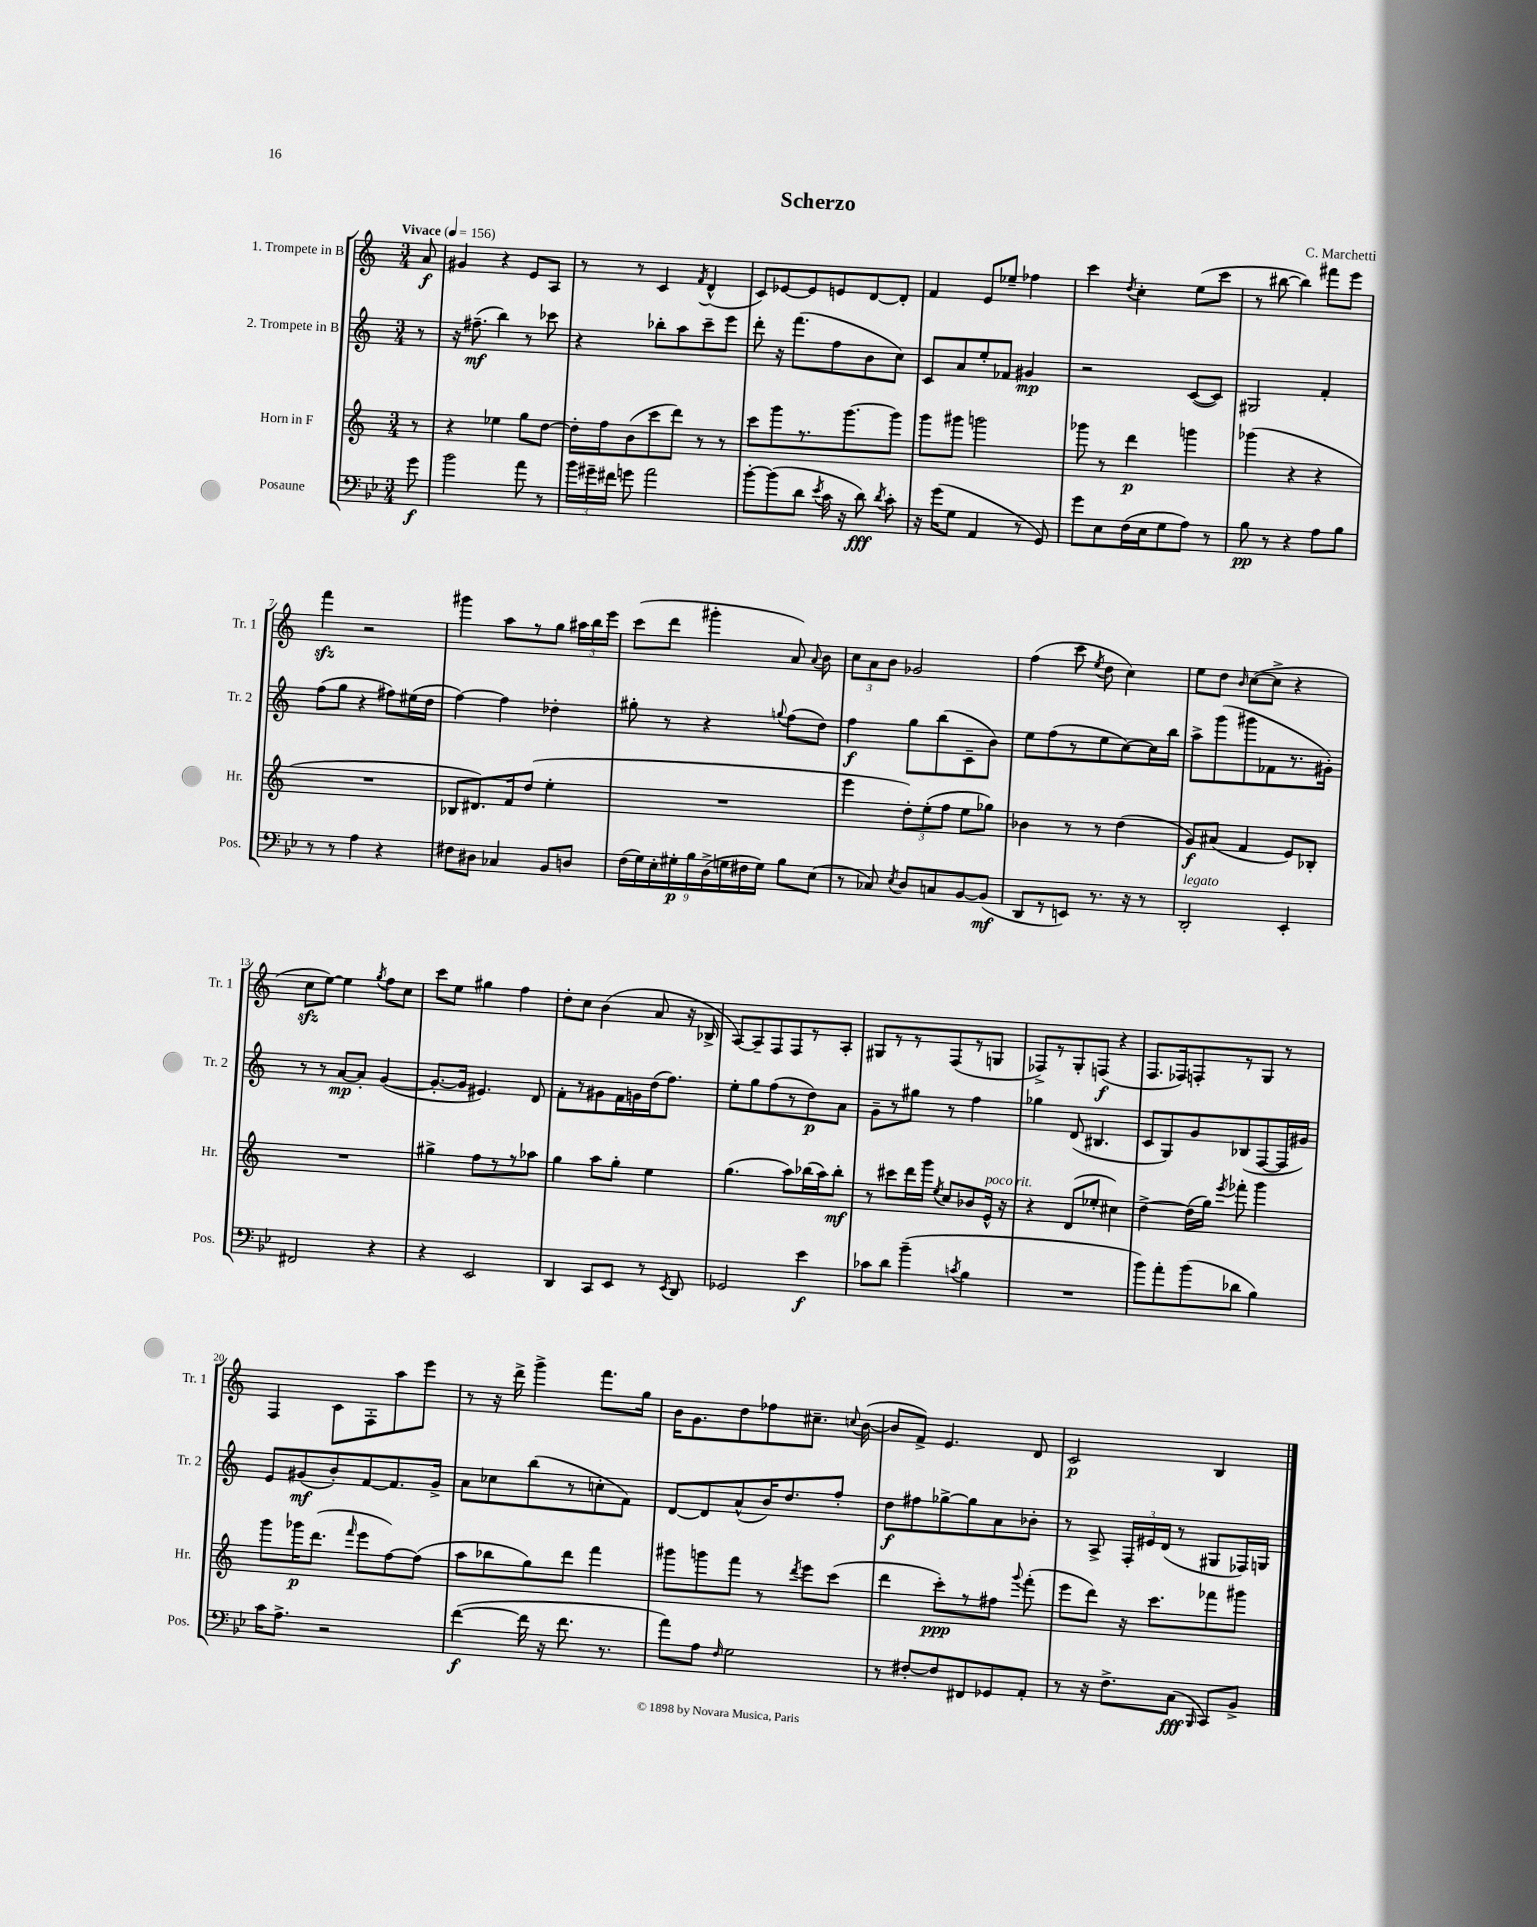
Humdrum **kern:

**kern	**kern	**kern	**kern
*staff4	*staff3	*staff2	*staff1
*clefF4	*clefG2	*clefG2	*clefG2
*k[b-e-]	*k[]	*k[]	*k[]
*M3/4	*M3/4	*M3/4	*M3/4
*MM156	*MM156	*MM156	*MM156
8g	8r	8r	8a
=	=	=	=
2b-	4r	16r	4g#
.	.	(8.ff#~	.
.	4ee-	4bb)	4r
8a	8gg	8r	8e
8r	[8dd	8ccc-	8A
=	=	=	=
24b-	16dd']	4r	8r
24g#~	.	.	.
.	16ff	.	.
24f#	.	.	.
8g	(8b	.	8r
2a	8ccc	8bb-'	4c
.	8ddd)	8aa	.
.	.	.	8qf
.	8r	8ccc~	(4d^^
.	8r	8eee	.
=	=	=	=
[8b-'	8ccc	8ddd'	8c)
(8b-]	8ggg	16r	[8e-
.	.	(8.fff	.
8d	8.r	.	8e-]
8qe-	.	.	.
16c	.	8ff	8e
16r	[8.ggg	.	.
8d)	.	8b	[8d
8qd	.	.	.
8c'	8ggg]	8cc)	8d']
=	=	=	=
16r	8ggg	8c	4f
(16g	.	.	.
8G	8ggg#	8a	.
4AA	2ggg	8ee'	8e
.	.	8f-	8ee-~
8r	.	4g#	4ff-
8GG)	.	.	.
=	=	=	=
8g	8ggg-	2r	4ccc
8E-	8r	.	.
.	.	.	8qdd
(16F	4ddd	.	4cc'
16E-	.	.	.
8G	.	.	.
8A)	4ggg	([8c	(8ee
8r	.	8c])	8ccc
=	=	=	=
8B-	(4ggg-	2G#	8r
8r	.	.	[8bb#
4r	4r	.	4bb#])
8A	4r	4f'	8fff#
8B-	.	.	8eee
=	=	=	=
8r	2.r	(8ff	4fff
8r	.	8gg	.
4A	.	4r	2r
4r	.	8ff#)	.
.	.	(16ee#	.
.	.	16dd	.
=	=	=	=
8F#	8B-	[4ff)	4ggg#
8D#	8.d#)	.	.
4C-	.	4ff]	8aa
.	16f	.	.
.	(8dd	.	8r
8BB-	4ee'	4dd-'	8gg
8D	.	.	24aa#
.	.	.	24bb
.	.	.	24eee
=	=	=	=
(18F	2.r	8gg#'	(8ccc
18G)	.	.	.
18E-'	.	.	.
.	.	8r	8ddd
18G#'	.	.	.
18B-	.	.	.
.	.	4r	4ggg#'
(18D^	.	.	.
18G	.	.	.
18F#	.	.	.
18G)	.	.	.
.	.	8qqgg	.
8B-	.	(8ff	8a)
.	.	.	8qqa
(8E-	.	8dd)	8b
=	=	=	=
8r	4eee	4ff	12cc
.	.	.	12a
8C-)	.	.	.
.	.	.	12b
8qE-	.	.	.
8D	12dd')	8gg	2g-
.	(12ee'	.	.
8C	.	(8bb	.
.	12ff	.	.
[8BB-	8ee	8c~	.
(8BB-]	8gg-)	8b)	.
=	=	=	=
8DD	4b-	8ee	(4ff
8r	.	(8ff	.
8EE)	8r	8r	8ccc
.	.	.	8qee
8.r	8r	8ee	8dd
.	(4dd	[8cc)	4cc)
16r	.	.	.
8r	.	16cc]	.
.	.	16bb	.
=	=	=	=
2DD'	8g)	8aa^	8ee
.	(8a#	(8ggg	8dd
.	.	.	16qqb
.	4f	8ggg#	([8cc
.	.	8f-	8cc^]
4EE-'	8e)	8.r	4r
.	8B-'	.	.
.	.	16g#')	.
=	=	=	=
2FF#	2.r	8r	8cc
.	.	8r	[8ee)
.	.	[8a	4ee]
.	.	8a']	.
.	.	.	8qgg
4r	.	([4g	8ff
.	.	.	8cc
=	=	=	=
4r	4gg#^	8.g'_	8ccc
.	.	.	8ee
.	.	16g]	.
2EE-	8ff	4.e#)	4gg#
.	8r	.	.
.	8r	.	4ff
.	8aa-	8d	.
=	=	=	=
4DD	4gg	8f'	8dd'
.	.	8r	8cc
8CC	8aa	8g#	(4b
8EE-	8gg'	16f	.
.	.	16g	.
8r	4ee	(16dd	8a
.	.	8.ff)	.
8qEE-	.	.	.
8DD	.	.	16r
.	.	.	16B-^
=	=	=	=
2GG-	(4.gg	8ee'	[8A)
.	.	8gg	8A~]
.	.	(8ff	8F
.	8aa)	8r	8F
4e-	(16bb-	8dd)	8r
.	16aa)	.	.
.	8bb-'	8a	8A'
=	=	=	=
8c-	8r	8g~	8G#
8d	8ccc#	8r	8r
(4b-~	16ddd	8gg#	8r
.	16ggg	.	.
.	8qee	.	.
.	8cc	8r	(8F
8qc	.	.	.
4B-	8b-	4ff	8r
.	16e^^	.	8G
.	16r	.	.
=	=	=	=
2.r	4r	4gg-	8F-^)
.	.	.	8r
.	(8d	(8d	8G'
.	8ee-'	4.B#	(8F
.	4cc#)	.	4r
=	=	=	=
8b-)	[4dd^	8c	8.F
8a'	.	8G)	.
.	.	.	16F-)
(8b-	(16dd]	8g	8F'
.	16gg)	.	.
.	8qeee	.	.
8d-	8fff-'	(8B-	8r
4B-)	4ggg	[8F	8G
.	.	16F]	8r
.	.	16g#)	.
=	=	=	=
16c	8ggg	8e	4F
8.A^	.	.	.
.	16ggg-	(8g#	.
.	(8.ddd	.	.
2r	.	8b')	8c
.	16qqfff	.	.
.	8eee	[8f	8F'
.	[8ff)	8.f]	8aa
.	(8ff]	.	8eee
.	.	16g#^	.
=	=	=	=
([4f	8aa	8a	8r
.	8bb-	8cc-	16r
.	.	.	16ddd^
16f]	8gg)	(8bb	4ggg^
16r	.	.	.
8.f	8ddd	8r	.
.	4fff	8cc'	8.fff
8.r	.	.	.
.	.	8f)	.
.	.	.	16gg
=	=	=	=
8a)	8ggg#	[8d	16b
.	.	.	8.g
8A	8ggg	8d]	.
16qqF	.	.	.
2G	8fff	(8a^^	8dd
.	8r	16b)	8ff-
.	.	8.dd	.
.	8qddd	.	.
.	8eee	.	8.cc#~
.	(8ccc	8ff'	.
.	.	.	8qqcc
.	.	.	([16b
=	=	=	=
8r	4ddd	8dd	8b]
[8F#'	.	8ff#	8f^)
8F#]	8ccc')	[8gg-^	4.e
8FF#	8r	8gg-]	.
8GG-	8ff#	8a	.
.	8qqggg	.	.
8AA'	(8fff'	8b-'	8d
=	=	=	=
8r	8eee	8r	2c
16r	8ddd)	8A^	.
8.F^	.	.	.
.	16r	24F'	.
.	.	24e#	.
.	8.ccc	.	.
.	.	(24d	.
(8C	.	8r	.
16qqBBB-	.	.	.
8CC)	8fff-	8G#	4B
8BB-^	8ggg#	16F-)	.
.	.	16G	.
==	==	==	==
*-	*-	*-	*-
